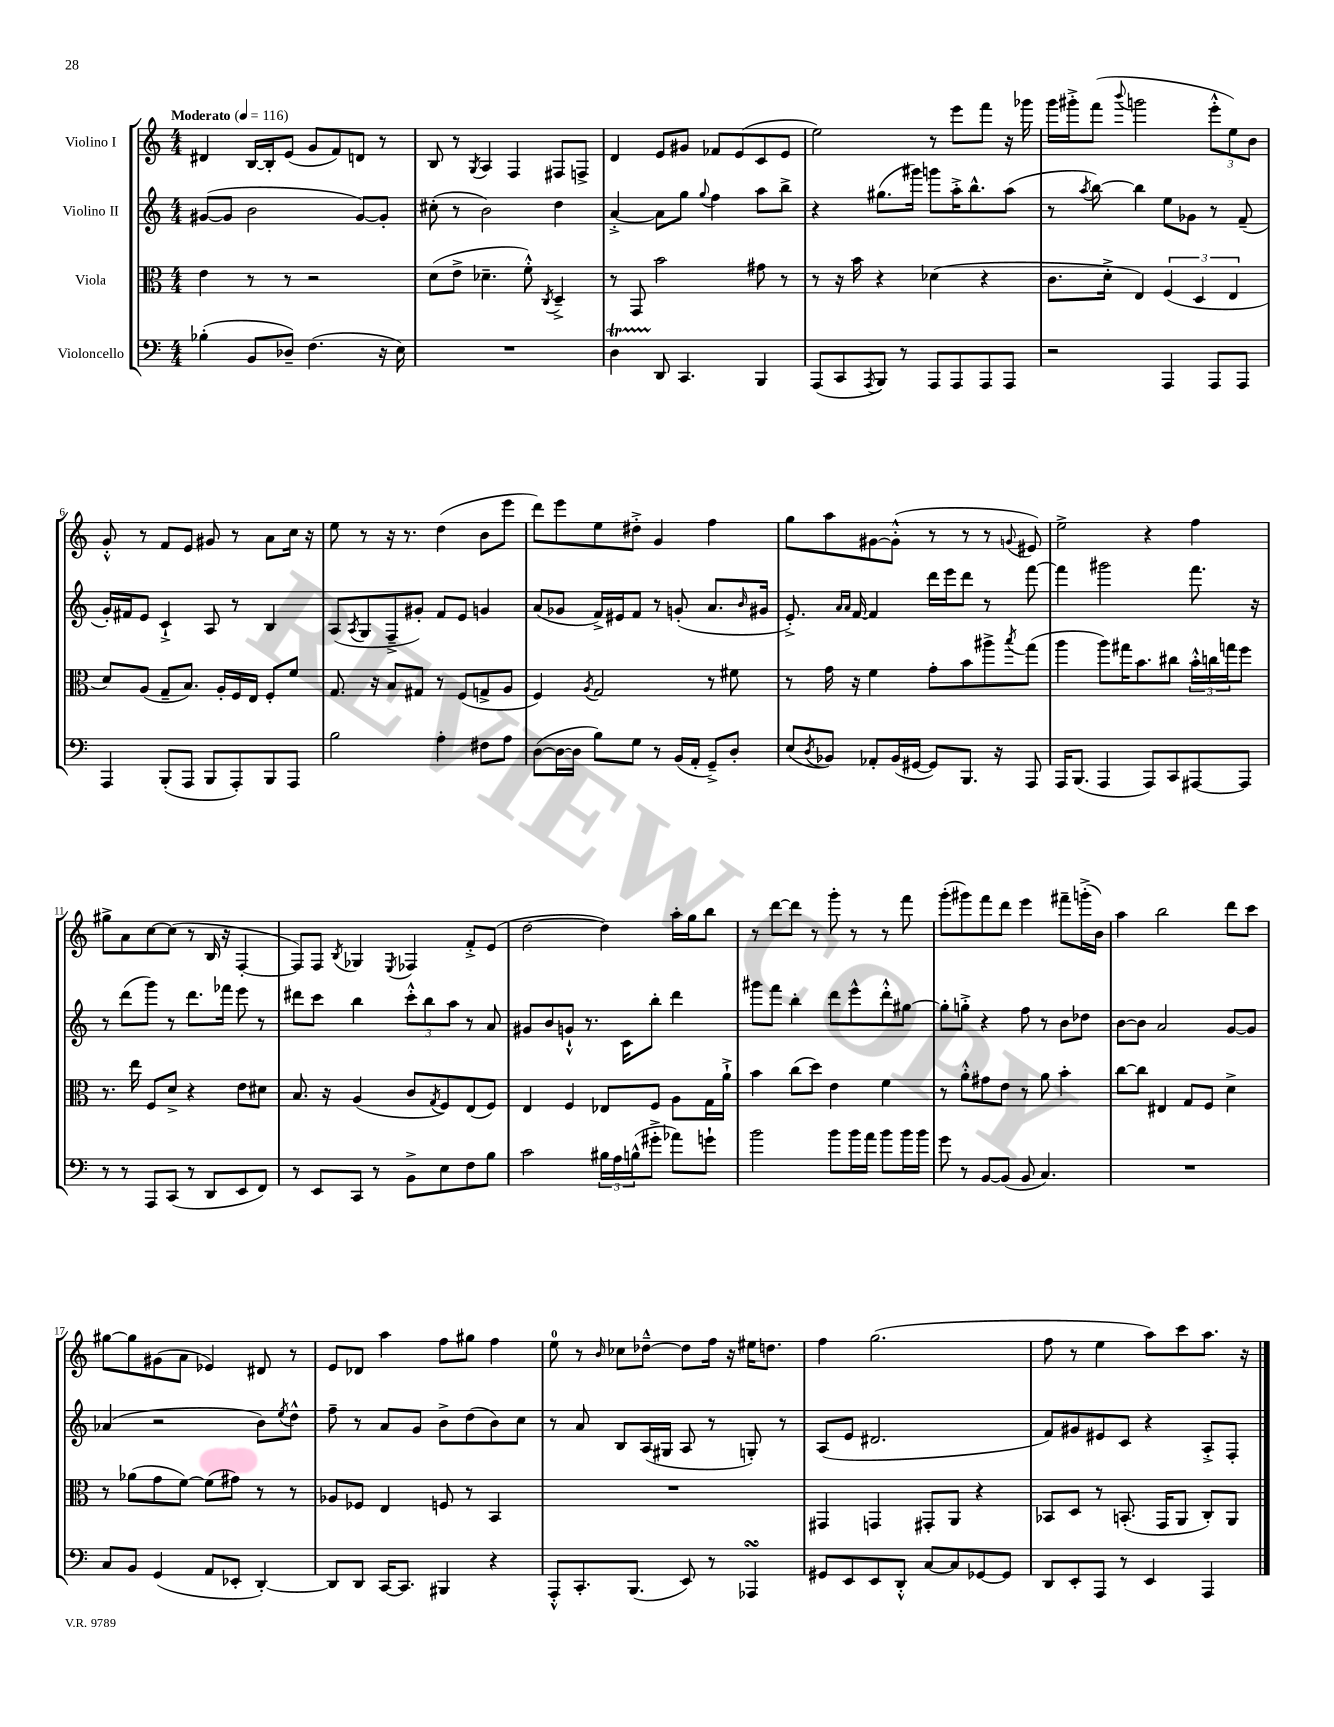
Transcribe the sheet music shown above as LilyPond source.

<<
\new StaffGroup <<
\new Staff = "s0" \with { instrumentName = "Violino I" } {
    \clef treble \key c \major \numericTimeSignature \time 4/4 \tempo "Moderato" 4 = 116
    dis'4 b16~ b16-. e'8( g'8 f'8) d'8 r8 |
    b8 r8 \acciaccatura { g8 } a4 f4 fis8 f8-> |
    d'4 e'8 gis'8 fes'8 e'8( c'8 e'8 |
    e''2) r8 e'''8 f'''8 r16 ges'''16 |
    g'''16 gis'''16-.-> f'''8( \appoggiatura { b'''8 } g'''2 \tuplet 3/2 { e'''8-.-^ e''8) b'8 } |
    g'8-.-^ r8 f'8 e'8 gis'8 r8 a'8 c''16 r16 |
    e''8 r8 r16 r8. d''4( b'8 e'''8 |
    d'''8) e'''8 e''8 dis''8-.-> g'4 f''4 |
    g''8 a''8 gis'8~ gis'8-.-^( r8 r8 r8 \appoggiatura { g'8 } eis'8) |
    e''2-> r4 f''4 |
    gis''8-> a'8 c''8~ c''8( r8 b16 r16 f4~-. |
    f8) f8 \acciaccatura { b8 } ges4 \acciaccatura { e8 } fes4 f'8-.-> e'8( |
    d''2~ d''4) a''16-. g''16 b''8 |
    r8 d'''8~ d'''8 r8 g'''8-. r8 r8 f'''8 |
    g'''8-.( gis'''8) f'''8 d'''8 e'''4 fis'''8-- g'''16-.->( b'16) |
    a''4 b''2 d'''8 c'''8 |
    gis''8~ gis''8 gis'8( a'8 ees'4) dis'8 r8 |
    e'8 des'8 a''4 f''8 gis''8 f''4 |
    e''8-0 r8 \grace { b'16 } ces''8 des''8~---^ des''8 f''16 r16 eis''16 d''8. |
    f''4 g''2.( |
    f''8 r8 e''4 a''8) c'''8 a''8. r16 \bar "|." |
}
\new Staff = "s1" \with { instrumentName = "Violino II" } {
    \clef treble \key c \major \numericTimeSignature \time 4/4
    gis'8~( gis'8 b'2 gis'8~) gis'8-. |
    cis''8-.( r8 b'2) d''4 |
    a'4~-.-> a'8 g''8 \appoggiatura { g''8 } f''4 a''8 b''8-> |
    r4 gis''8.( gis'''16) g'''8 a''16-.-> b''8.-^ a''8( |
    r8 \acciaccatura { a''8 } b''8~) b''4 e''8 ges'8 r8 f'8--( |
    g'16-.) fis'16 e'8 c'4-!-> a8 r8 b4 |
    a8( \acciaccatura { a8 } g8 f8---> gis'8-.) f'8 e'8 g'4 |
    a'8( ges'8 f'16->) eis'16 f'8 r8 g'8-.( a'8. \grace { b'16 } gis'16 |
    e'8.-.->) \grace { a'16 a'16 } f'16~ f'4 d'''16 e'''16 d'''8 r8 f'''8~ |
    f'''4 gis'''2 f'''8. r16 |
    r8 d'''8( g'''8) r8 d'''8. fes'''16 e'''8 r8 |
    dis'''8 c'''8 b''4 \tuplet 3/2 { c'''8-.-^ b''8 a''8 } r8 a'8 |
    gis'8 b'8 g'8-!-^ r8. c'16 b''8-. d'''4 |
    gis'''8 f'''8 b''4-. d'''8 e'''8-^ d'''8-.-^ gis''8~ |
    gis''8-. g''8-.-> r4 f''8 r8 b'8 des''8 |
    b'8~ b'8 a'2 g'8~ g'8 |
    aes'4( r2 b'8) \acciaccatura { e''8 } d''8-^ |
    f''8-- r8 a'8 g'8 b'8-> d''8( b'8) c''8 |
    r8 a'8 b8 a16( gis16 a8 r8 g8-.) r8 |
    a8( e'8 dis'2. |
    f'8) gis'8 eis'8 c'8 r4 a8-.-> f8-. \bar "|." |
}
\new Staff = "s2" \with { instrumentName = "Viola" } {
    \clef alto \key c \major \numericTimeSignature \time 4/4
    e'4 r8 r8 r2 |
    d'8( e'8-> des'4.-- f'8-.-^) \acciaccatura { c8 } d4---> |
    r8 g,8 b'2 gis'8 r8 |
    r8 r16 b'16 r4 des'4( r4 |
    c'8. d'16-.-> e4) \tuplet 3/2 { f4( d4 e4 } |
    d'8) a8( g8-- b8.) a16-. f16 e16 f8-. f'8 |
    g8. r16 b8 gis8 r8 f8( g8-> a8 |
    f4) \acciaccatura { a8 } g2 r8 fis'8 |
    r8 g'16 r16 f'4 g'8-. b'8 ais''8-> \acciaccatura { b''8 } g''8( |
    a''4 a''8) gis''16 b'8. cis''8 \tuplet 3/2 { b'16-.-^ c''16 g''16 } f''8 |
    r8. e''16 f8 d'8-> r4 e'8 dis'8 |
    b8. r16 a4( c'8 \acciaccatura { g8 } f8) e8( f8) |
    e4 f4 ees8 f8 a8 g16 a'16-!-> |
    b'4 c''8( d''8) e'4 f'4 |
    r8 a'8-.-^ gis'8 e'8 r8 a'8 b'4-. |
    c''8~ c''8 eis4 g8 f8 d'4-> |
    r8 aes'8( g'8 f'8~) f'8( gis'8) r8 r8 |
    aes8 fes8 e4 f8 r8 b,4 |
    R1 |
    gis,4 g,4 gis,8-. a,8 r4 |
    bes,8 d8 r8 b,8.-.( g,16 a,8 c8-.) a,8 \bar "|." |
}
\new Staff = "s3" \with { instrumentName = "Violoncello" } {
    \clef bass \key c \major \numericTimeSignature \time 4/4
    bes4-.( b,8 des8--) f4.( r16 e16) |
    R1 |
    d4\startTrillSpan d,8\stopTrillSpan c,4. b,,4 |
    a,,8( c,8 \acciaccatura { a,,8 } b,,8) r8 a,,8 a,,8 a,,8 a,,8 |
    r2 a,,4 a,,8 a,,8 |
    a,,4 b,,8-.( a,,8 b,,8 a,,8-.) b,,8 a,,8 |
    b2 a4-. fis8 a8 |
    d8~( d16~ d16 b8) g8 r8 b,16( a,16-. g,8--->) d8-. |
    e8( \acciaccatura { d8 } bes,8) aes,8-. bes,16( gis,16~ gis,8) b,,8. r16 a,,8 |
    a,,16 b,,8.( a,,4 a,,8) c,8 ais,,8~ ais,,8 |
    r8 r8 a,,8 c,8( r8 d,8 e,8 f,8) |
    r8 e,8 c,8 r8 b,8-> e8 f8 b8 |
    c'2 \tuplet 3/2 { bis16 a16 b16-^( } gis'8-.-> aes'8) g'8-! |
    b'2 b'8 b'16 a'16 b'8 b'16 b'16 |
    g'8 r8 b,8~ b,8( b,8 c4.) |
    R1 |
    c8 b,8 g,4( a,8 ees,8-. d,4~-.) |
    d,8 d,8 c,16~ c,8. bis,,4 r4 |
    a,,8-.-^ c,8.-. b,,8.( e,8) r8 aes,,4\turn |
    gis,8 e,8 e,8 d,8-.-^ c8~ c8 ges,8~ ges,8 |
    d,8 e,8-. a,,8 r8 e,4 a,,4 \bar "|." |
}
>>
>>
